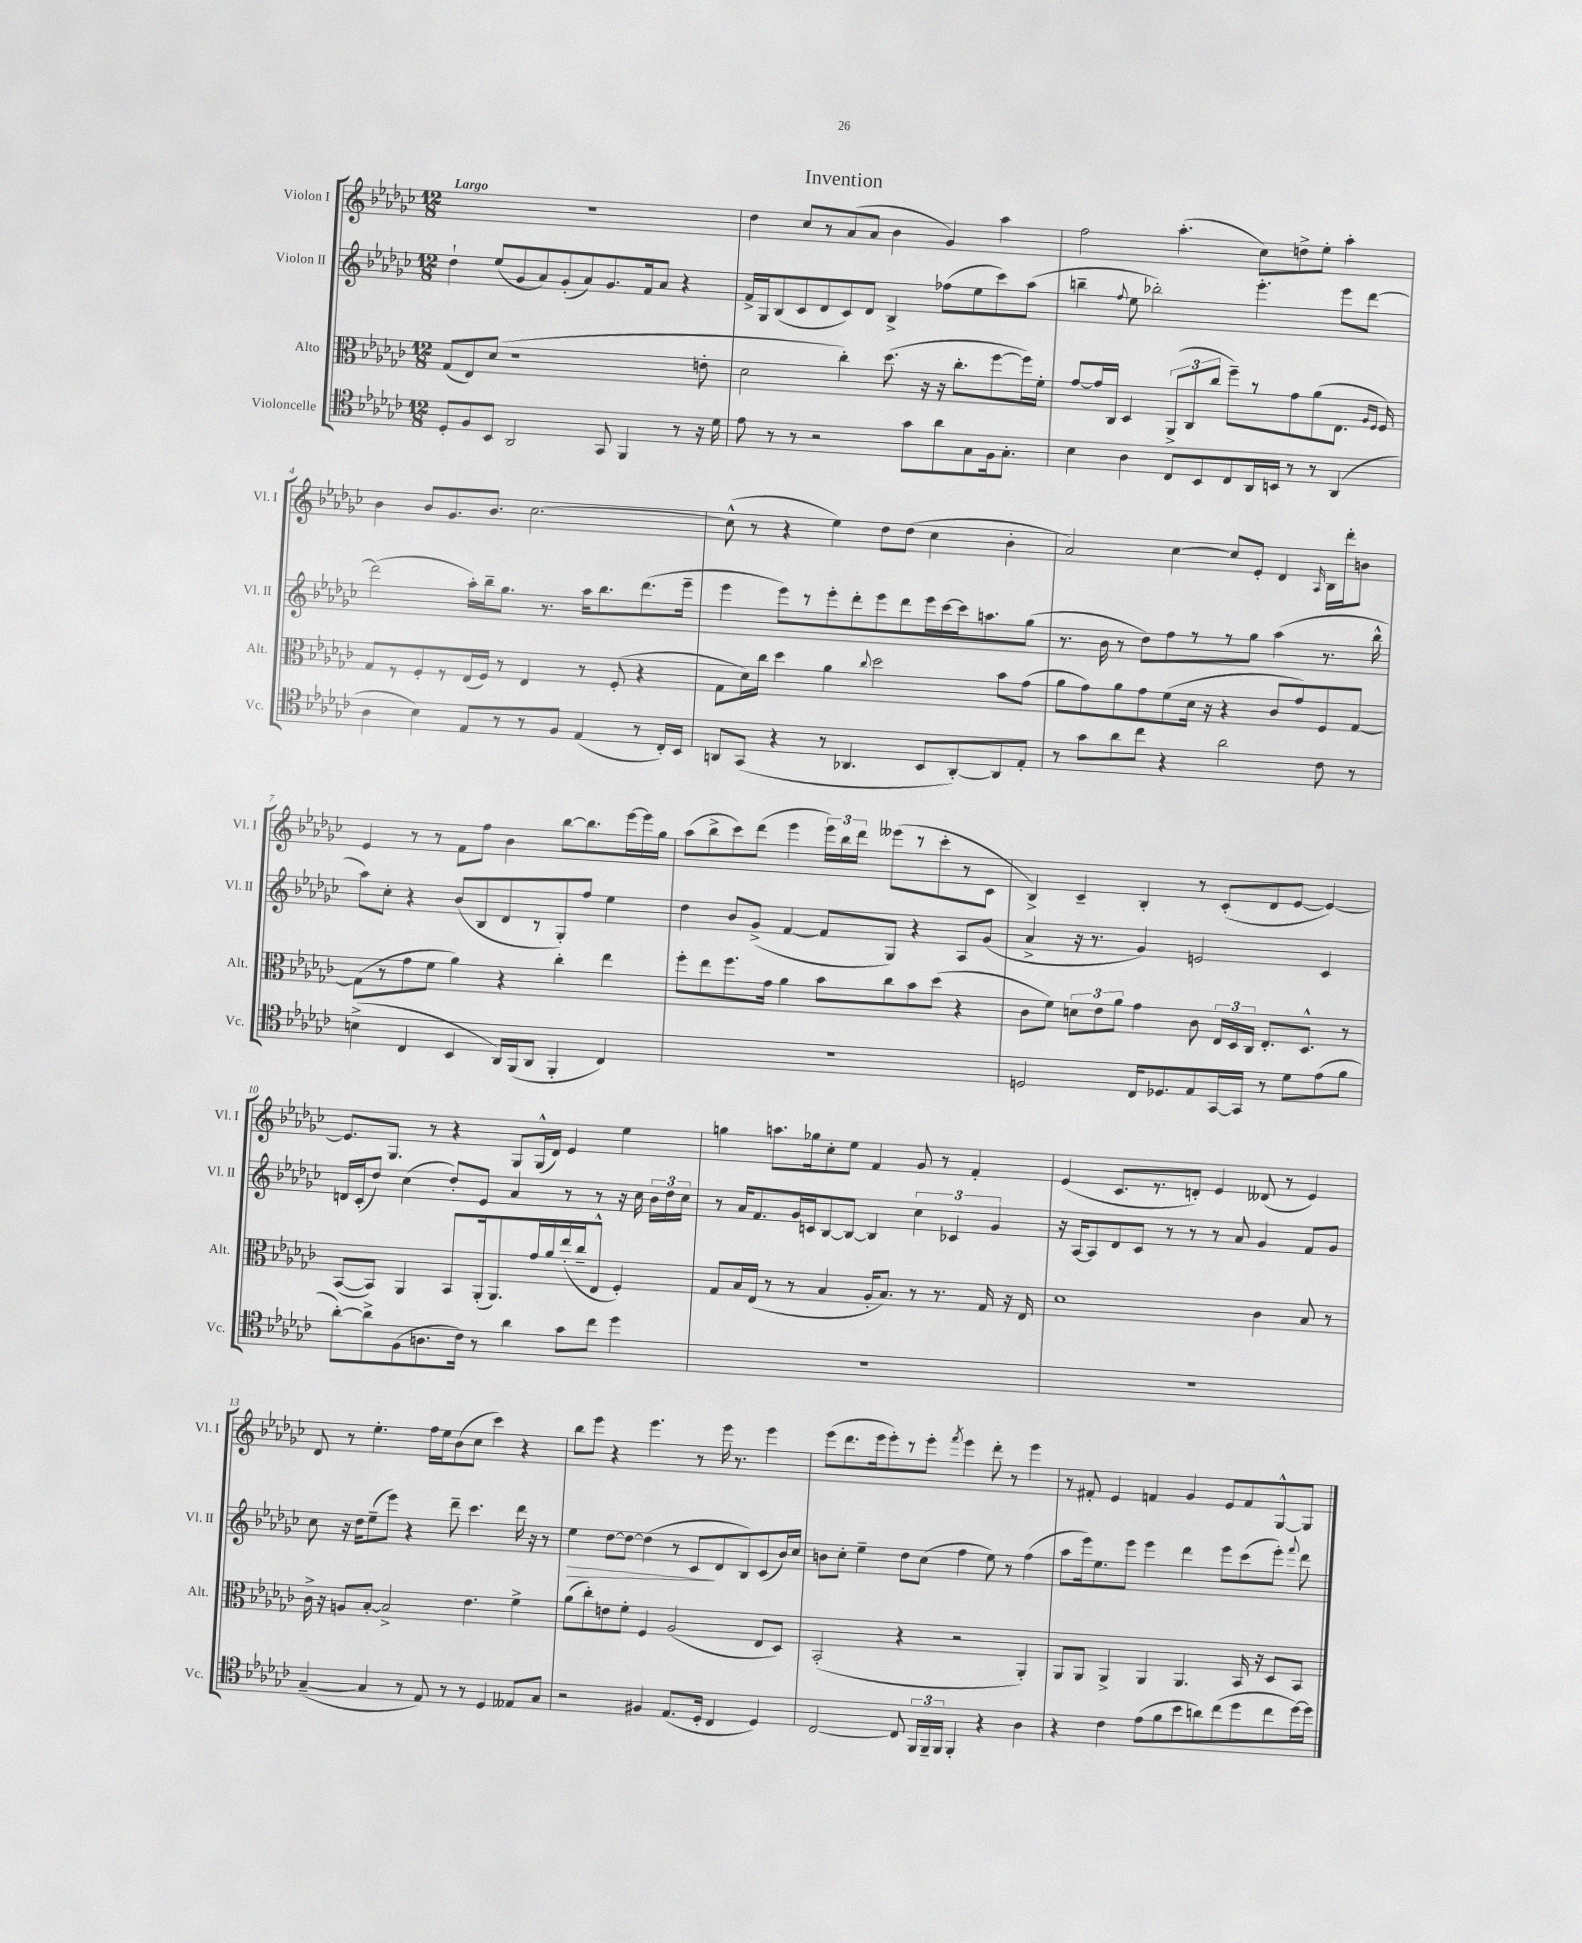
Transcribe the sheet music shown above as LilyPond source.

\header { title = "Invention" }
<<
\new StaffGroup <<
\new Staff = "s0" \with { instrumentName = "Violon I" shortInstrumentName = "Vl. I" } {
    \clef treble \key ges \major \numericTimeSignature \time 12/8 \tempo "Largo"
    \autoBeamOff R1. |
    des''4 ces''8[ r8 aes'8( aes'8] bes'4 ges'4) aes''4 |
    f''2 aes''4.-.( ces''8[) d''8-> ees''8]-. aes''4-. |
    bes'4 bes'8[ ges'8. bes'8.] ces''2.~ |
    ces''8-^( r8 r4 ees''4) des''8[ des''8]( ces''4 bes'4-. |
    aes'2) ces''4~ ces''8[ ees'8]-. des'4 \grace { aes16 } bes16[ des'''16-. b'8] |
    ees'4 r8 r8 f'8[ f''8] bes'4 bes''8[~ bes''8. ees'''16~ ees'''16 ges''16] |
    aes''8[( bes''8-> ces'''8) des'''8]( ees'''4 \tuplet 3/2 { ees'''16[) bes''16 des'''16] } eeses'''8[( r8 ces'''8-. r8 ces'8] |
    bes4->) ces'4-- bes4-. r8 ces'8[-.( des'8 ees'8]~ ees'4~) |
    ees'8.[ ges8.] r8 r4 ges8[ ges16-^( des'16]) ees'4 ees''4 |
    g''4 a''8.[ ges''16 ces''8-. ees''8] f'4 ges'8 r8 f'4-. |
    ees'4( ces'8.[ r8. d'8]-.) ees'4 deses'8( r8 ees'4) |
    des'8 r8 ees''4.-. f''16[ ees''16 bes'8( ces''8] ces'''4) r4 |
    bes''8[ ees'''8] r4 ees'''4. r8 ees'''16 r8. ees'''4 |
    ees'''8[( des'''8. ees'''16 ees'''8-.) r8 ees'''8]-. \acciaccatura { f'''8 } ees'''4 des'''8-. r8 ees'''4 |
    r8 fis'8-. ees'4 f'4 ges'4 ees'8[ f'8 ges8~-^ ges8] \bar "|." |
}
\new Staff = "s1" \with { instrumentName = "Violon II" shortInstrumentName = "Vl. II" } {
    \clef treble \key ges \major \numericTimeSignature \time 12/8
    \autoBeamOff des''4-! ees''8[( ges'8 aes'8) ges'8-.( aes'8) ges'8. f'16 aes'8] r4 |
    f'16[-> ges16 bes8( ces'8 des'8 ces'8) des'8] bes4-> fes''8[( ees''8 ces'''8) aes''8]( |
    b''4-- \appoggiatura { f''8 } ees''8 bes''2-.) ees'''4.-. ees'''8[ des'''8]~ |
    des'''2( aes''16[-.) bes''16-- ges''8.] r8. aes''16[ bes''8. des'''8.( ees'''16]-- |
    ees'''4 ees'''8[) r8 ees'''8-. des'''8-. ees'''8 des'''8 ees'''16 ces'''16~ ces'''16 a''8. ges''8]( |
    r8. bes'16 r8 des''8[) f''8 r8 r8 ges''8] aes''4( r8. bes''16-^ |
    aes''8[) ces''8]-. r4 bes'8[( bes8 des'8 r8 ges8-.) f''8] ees''4 |
    des''4 bes'8[ ges'8]->( f'4~ f'8[ ges8]) r4 aes8[ ges'8]( |
    aes'4-> r16 r8. ges'4) e'2 ces'4 |
    d'16[ ces'16-.( des''8]) ces''4( des''8[-.) ees'8] aes'4 r8 r8 r16 ces''16 \tuplet 3/2 { bes'16[ des''16 ces''16] } |
    r8 aes'16[ f'8. ges'16 c'16 bes8~ bes8]~ bes4 \tuplet 3/2 { ces''4 ces'4 ges'4 } |
    r16 aes16[~ aes8 des'8 ces'8] r8 r8 r8 aes'8 ges'4 f'8[ ges'8] |
    ces''8 r16 des''16[ ees''8--( ees'''8]) r4 des'''8-- ces'''4. des'''16 r16 r8 |
    ees''4\> des''8[~ des''8]~ des''4( r8 ces'8[\! des'8 bes8) ces'8( bes'16) ces''16] |
    b'8[ ces''8]-. ees''4-- des''8[ ces''8]( f''4 ees''8) r8 f''4( |
    aes''8[ ees'''16) ees''8. ees'''8] ees'''4 des'''4 ees'''8[ ces'''8( ees'''8]-.) \appoggiatura { f'''8 } des'''8 \bar "|." |
}
\new Staff = "s2" \with { instrumentName = "Alto" shortInstrumentName = "Alt." } {
    \clef alto \key ges \major \numericTimeSignature \time 12/8
    \autoBeamOff ges8[( ees8) des'8]( r1 e'8-. |
    des'2 ces''4-.) des''8.( r16 r16 ces''8.[-. f''8~ f''16) f'16]-. |
    ges'8[~ ges'16 ces16] des4 \tuplet 3/2 { aes,8[->( ces8 ces''8] } f''8[--) r8 ges'8 aes'8( ees8.] \grace { aes16[ f16] } f16) |
    ges8[ r8 f8-. r8 ees16( f16]) r8 ees4 r8 f8-.( r4 |
    ges8[ des'16) ces''16] des''4 aes'4 \appoggiatura { ces''8 } des''2 bes'8[ ges'8]( |
    aes'8[ ges'8) aes'8 ges'8 f'8( des'16] r16 r4 ces'8[ ges'8) f8 ges8]~ |
    ges8[( r8 ges'8 f'8] aes'4) r4 ces''4-. ees''4 |
    f''8[-. ees''8 f''8. ges'16] aes'4 bes'8[ ces''8 bes'8 des''8]( r4 |
    ces'8[ f'8]) \tuplet 3/2 { d'8[ ees'8 aes'8] } ges'4 ces'8 \tuplet 3/2 { ees16[ des16 ces16] } ees8.[-. des8.]-^ r8 |
    bes,8[~( bes,8]) aes,4 bes,8[ aes,16-.( aes,8.) ges'16 aes'16 ees''16-.( ces''16-- ees8]-^ f4-.) |
    ges8[ bes16 ees16]( r8 r8 bes4 aes16[-. bes8.]) r8 r8. ges16 r16 ees16 |
    des'1 ces'4 bes8 r8 |
    ces'16-> r16 a8[ bes8]~-. bes2-> ees'4. f'4-> |
    aes'8[( ces''8-.) e'8 f'8]-. f4 aes2( ees8[ des8]) |
    bes,2-.( r4 r2 aes,4-.) |
    aes,8[ aes,8] aes,4-> aes,4 aes,4. bes,16 r16 des8[ bes,8] \bar "|." |
}
\new Staff = "s3" \with { instrumentName = "Violoncelle" shortInstrumentName = "Vc." } {
    \clef tenor \key ges \major \numericTimeSignature \time 12/8
    \autoBeamOff des8[-. f8 bes,8] aes,2 ges,8 f,4 r8 r16 des'16 |
    ees'8 r8 r8 r2 ges'8[ aes'8 ges8 f16 ges8.]-. |
    bes4 aes4 ces8[ bes,8 ces8 aes,16 b,16] r8 r8 aes,4( |
    aes4 bes4) ees8[ r8 r8 f8] ees4( r8 ces16[-.) bes,16] |
    a,8[ ges,8]( r4 r8 aes,4. bes,8[ aes,8~-.) aes,8 ees8]-. |
    r8 ges'8[ aes'8 ces''8] r4 aes'2 ces'8 r8 |
    b4->( ces4 bes,4 aes,16[) f,16( aes,8] f,4-. ces4) |
    r1. |
    d2 ces16[ des8. ees8 ges,16~ ges,16] r8 des'8[ ees'8( f'8] |
    aes'8[~-.) aes'8-> f8( a8. ces'16]) r8 aes'4 ges'8[ ces''8] des''4 |
    R1. |
    R1. |
    ges4~--( ges4 r8 ees8) r8 r8 des4 eeses8[ ges8] |
    r2 fis4 ees8.[( des16]-. ces4 des4) |
    ces2~ ces8 \tuplet 3/2 { f,16[ f,16-- f,16] } f,4-. r4 aes4 |
    r4 ces'4 ees'8[( f'8 bes'8 a'8) ces''8( des''8 ces''8 des''16~) des''16] \bar "|." |
}
>>
>>
